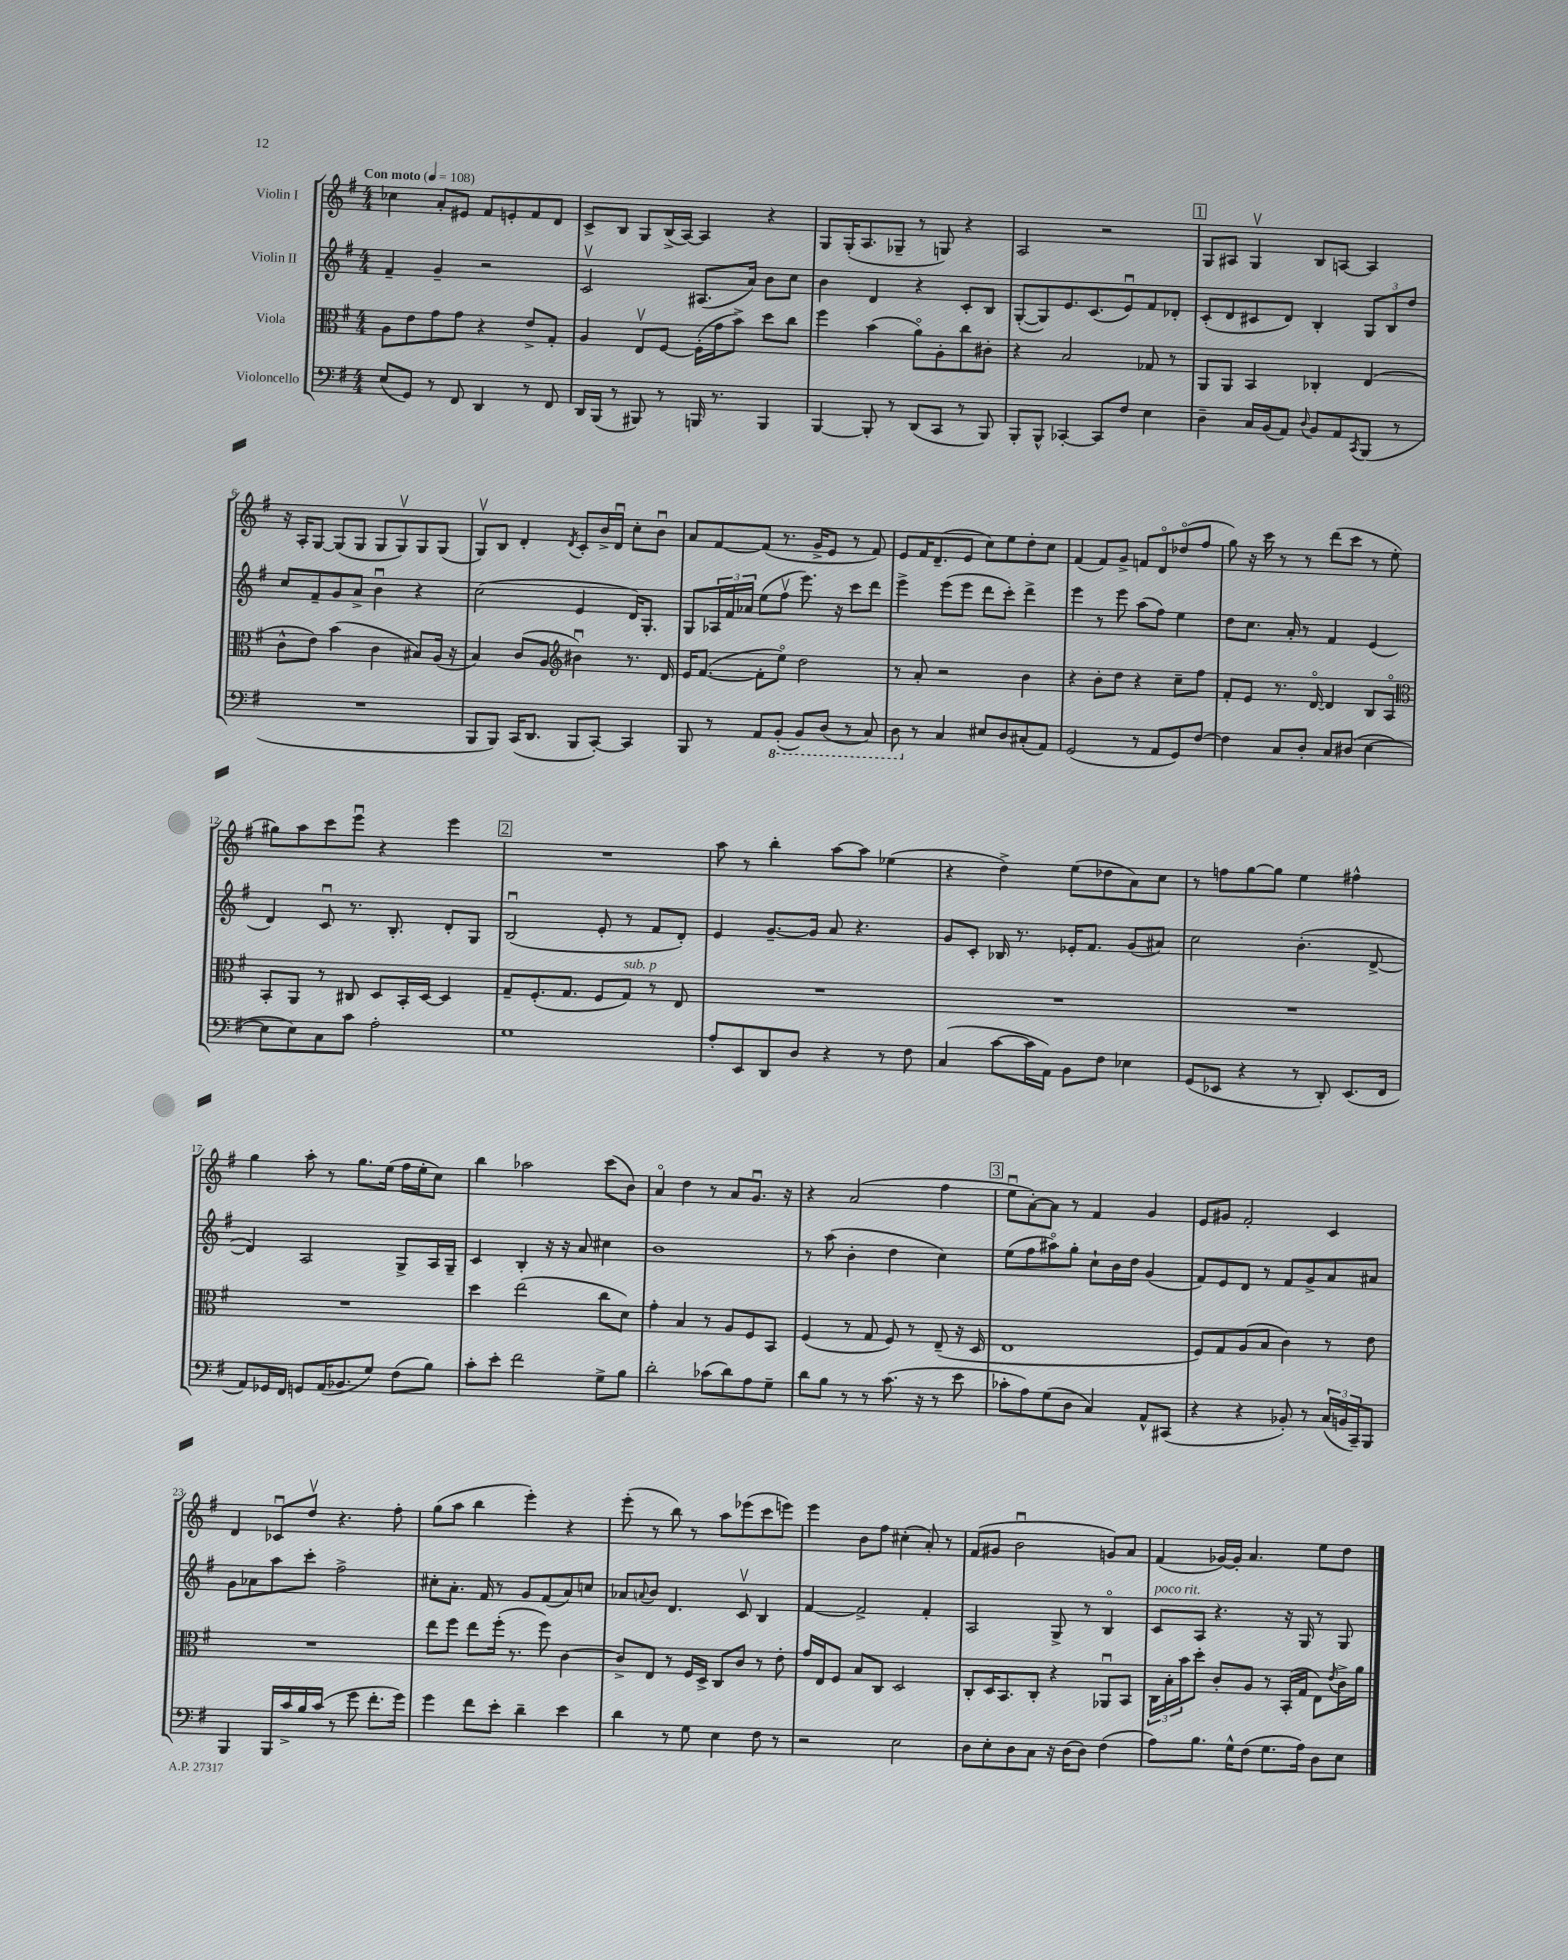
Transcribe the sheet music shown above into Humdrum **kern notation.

**kern	**kern	**kern	**kern
*staff4	*staff3	*staff2	*staff1
*clefF4	*clefC3	*clefG2	*clefG2
*k[f#]	*k[f#]	*k[f#]	*k[f#]
*M4/4	*M4/4	*M4/4	*M4/4
*MM108	*MM108	*MM108	*MM108
(8E	8A	4f#~	4cc-
8GG)	8e	.	.
8r	8g	4g~	8a'
8FF#	8g	.	8e#
4DD	4r	2r	8f#
.	.	.	8e'
8r	8e^	.	8f#
8FF#	8G'	.	8d
=	=	=	=
16DD	4A	2cv	8c^
(16BBB	.	.	.
8r	.	.	8B
8BBB#)	8Ev	.	8G
8r	[8F#	.	(16B^
.	.	.	[16A)
16BBB	(16F#']	(8.A#	4A]
8.r	16g	.	.
.	8b^)	.	.
.	.	16a)	.
4BBB	8dd	8b	4r
.	8cc	8cc	.
=	=	=	=
[4BBB	4ff#	4b	8G
.	.	.	(16G'
.	.	.	8.A
8BBB']	(4b	4d	.
8r	.	.	8G-~
(8DD	8ao)	4r	8r
8CC	8A'	.	8G)
8r	8cc	8c'	4r
8BBB)	8c#'	8B	.
=	=	=	=
8BBB'	4r	([8G'	2A
8BBB^^	.	8G])	.
[4CC-'	2B	8.e	.
.	.	(8.c	.
8CC-]	.	.	2r
8F#	.	8eu)	.
4E	8G-	8f#	.
.	8r	8d-'	.
=	=	=	=
4D~	8AA	(8c'	8G
.	8AA	8d	8A#
16C	4BB	8c#	4Gv
(16BB	.	.	.
8AA)	.	8d)	.
8qqD	.	.	.
8BB	4C-'	4B'	8B
8AA	.	.	[8A
8qCC	.	.	.
(8BBB	(4E	12G	4A]
.	.	12B	.
8r	.	.	.
.	.	12dd	.
=	=	=	=
1r	8c^^	8cc	16r
.	.	.	16A'
.	8e)	8f#~	[8G
.	(4b	8g	(8G]
.	.	8a^	8G
.	4c	4bu	8G
.	.	.	8Gv)
.	8B#)	4r	8G
.	(16A	.	(8G
.	16r	.	.
=	=	=	=
8BBB	4B)	(2cc	8Gv)
8BBB)	.	.	8B
(16CC	(8c	.	4d'
8.DD	.	.	.
.	8A	.	.
*	*clefG2	*	*
.	.	.	8qd
8BBB	4b#u)	4e	8c'
[8CC')	.	.	16b^
.	.	.	16du
4CC]	8.r	16d)	8cc'
.	.	8.G'	.
.	.	.	8bu
.	16d	.	.
=	=	=	=
8BBB	16e	8G	8a
.	([8.f#	.	.
8r	.	24A-	[8f#
.	.	24f#	.
.	.	24a-	.
8AA	8f#']	(8ee	(8f#]
(8BBB'	8eeo)	8ff#v	8.r
8BBB)	2dd	8.eee)	.
.	.	.	16g^
(8DD	.	.	8e
.	.	16r	.
8r	.	8ccc	8r
8CC)	.	8ddd	8f#)
=	=	=	=
8DD	8r	4eee^	8e
8r	8a'	.	16f#
.	.	.	(8.d~
4C	2r	(8eee	.
.	.	8eee	8e
8E#	.	8ddd	8cc)
8D	.	8ccc')	8ee
(8C#'	4b	4ddd^	8dd'
8AA)	.	.	8cc
=	=	=	=
(2GG	4r	4eee	(4f#
.	8b'	8r	8f#)
.	8dd	8eee	8g^
8r	4r	(8aa	8f
8AA	.	8ff#)	8do
8GG)	8cc~	4ee	(8dd-o
[8F#	8ff#	.	8ff#
=	=	=	=
4F#]	8f#'	8dd	8gg)
.	8e	8.cc	16r
.	.	.	16ccc
8C	8.r	.	8r
.	.	16a'	.
8D'	.	8r	8r
.	[16do	.	.
8C	4d]	4f#	(8ddd
(8D#	.	.	8ccc
[4E	8B	(4e	8r
.	8Ao	.	8ee'
=	=	=	=
*	*clefC3	*	*
8E]	8BB'	4d)	8gg#)
8E)	8AA	.	8aa
8C	8r	8cu	8ccc
8c	8C#	8.r	8eeeu
2A'	8D	.	4r
.	.	8.B'	.
.	16BB'	.	.
.	[16D	.	.
.	4D]	8d'	4eee
.	.	8G	.
=	=	=	=
1G	8G~	(2Bu	1r
.	(8.F#'	.	.
.	8.G	.	.
.	8F#	8e'	.
.	8G)	8r	.
.	8r	8f#	.
.	8E	8d')	.
=	=	=	=
8A'	1r	4e	8aa
8EE	.	.	8r
8DD	.	[8.g~	4bb'
8D	.	.	.
.	.	16g]	.
4r	.	8a	[8aa
.	.	4.r	8aa]
8r	.	.	(4ee-
8F#	.	.	.
=	=	=	=
(4C	1r	8g	4r
.	.	8c'	.
[8c	.	16B-	4dd^)
.	.	8.r	.
16c]	.	.	.
16AA)	.	.	.
8BB	.	16e-'	(8ee
.	.	8.f#	.
8F#	.	.	8dd-
4E-	.	(8g	8a)
.	.	8a#)	8cc
=	=	=	=
(8GG	1r	2cc	8r
8EE-	.	.	8ff
4r	.	.	[8gg
.	.	.	8gg]
8r	.	(4.b'	4ee
8DD')	.	.	.
(8.EE-	.	.	4ff#^^
.	.	[8d^	.
16FF#	.	.	.
=	=	=	=
8AA)	1r	4d])	4gg
16GG-	.	.	.
16FF#	.	.	.
8GG	.	2A	8aa'
(16AA	.	.	8r
8.BB-	.	.	.
.	.	.	8.gg
8G)	.	.	.
.	.	.	(16ee
(8F#	.	8G^	16ff#
.	.	.	16ee'
8B)	.	16A	8cc)
.	.	16G~	.
=	=	=	=
8c'	4dd	4c	4bb
8e'	.	.	.
2f#	(2ee	4B'	2aa-
.	.	16r	.
.	.	16r	.
.	.	8a	.
8G^	8cc	4cc#	(8ccc
8B	8d)	.	8b)
=	=	=	=
2d'	4g'	1b	4ao
.	4B	.	4dd
(8c-	8r	.	8r
8d)	8A	.	8a
8A	8F#	.	8.gu
8G~	8BB	.	.
.	.	.	16r
=	=	=	=
8d	(4F#	8r	4r
8B	.	(8aa	.
8r	8r	4b'	(2a
8r	8G	.	.
(8.c	8F#)	4dd	.
.	8r	.	.
16r	.	.	.
8r	(8E~	4cc)	4ff#
8e	16r	.	.
.	16D	.	.
=	=	=	=
8c-'	1E	(8ee	8eeu
8A)	.	8ff#	[8a')
(8G	.	8aa#o)	8a]
8D	.	8gg'	8r
4C)	.	8cc`	4f#
.	.	16b	.
.	.	16dd	.
8AA^^	.	(4g	4g
(8CC#	.	.	.
=	=	=	=
4r	8F#)	8f#)	8e
.	8G	8e	8g#
4r	(8A	8d	2f#'
.	8B	8r	.
8BB-')	4c)	8f#	.
8r	.	8g^	.
(24C	8r	8a	4c
24BB	.	.	.
24CC~)	.	.	.
8BBB	8e	8a#	.
=	=	=	=
4BBB	1r	8g	4d
.	.	8a-	.
16BBB	.	8aa	8c-u
16c^	.	.	.
16B	.	8ccc'	8ddv
(16c	.	.	.
8r	.	2ff#^	4.r
8g	.	.	.
8.f#'	.	.	.
.	.	.	8ff#'
16g)	.	.	.
=	=	=	=
4g	8ee	8cc#'	(8gg
.	8ff#	8.a'	8aa
8f#	8ee	.	4bb
.	.	16f#	.
8e'	(16ff#'	8r	.
.	8.r	.	.
4d~	.	8g	4eee')
.	8ff#)	(8f#	.
4e	[4c	8a)	4r
.	.	8cc	.
=	=	=	=
4d	8c^]	8a-	(8eee'
.	.	8qqa	.
.	8E	8b	8r
8r	8r	4.d	8bb)
8G	16F#	.	8r
.	16D^	.	.
4E	8C	.	8aa
.	8c	8cv	(8eee-
8F#	8r	4B	8ccc
8r	8e'	.	8eee)
=	=	=	=
2r	16g	[4f#	4eee
.	16E	.	.
.	8F#	.	.
.	8B	2f#^]	8b
.	8C	.	8ff#
2E	2D	.	(4cc#'
.	.	4f#'	8a')
.	.	.	8r
=	=	=	=
8D	8C'	2A	(8f#
8E'	16D	.	8g#
.	8.BB	.	.
8D	.	.	2bu
8C	8C'	.	.
16r	4r	8G^	.
(16D	.	.	.
8D)	.	8r	.
(4F#	8AA-u	4Bo	8g)
.	8BB	.	8a
=	=	=	=
8A)	24C	8c	(4f#
.	24B'	.	.
.	24b	.	.
8.B	8dd'	8A	.
.	8c'	4.r	[16g-)
16G^^	.	.	16g-']
(8F#	8A	.	4.a
8.G	8r	.	.
.	(16BB'	16r	.
16A)	16G	16G	.
8D	8E)	8r	8ee
.	8qe	.	.
8E	16c^	8G	8dd
.	16a	.	.
==	==	==	==
*-	*-	*-	*-
